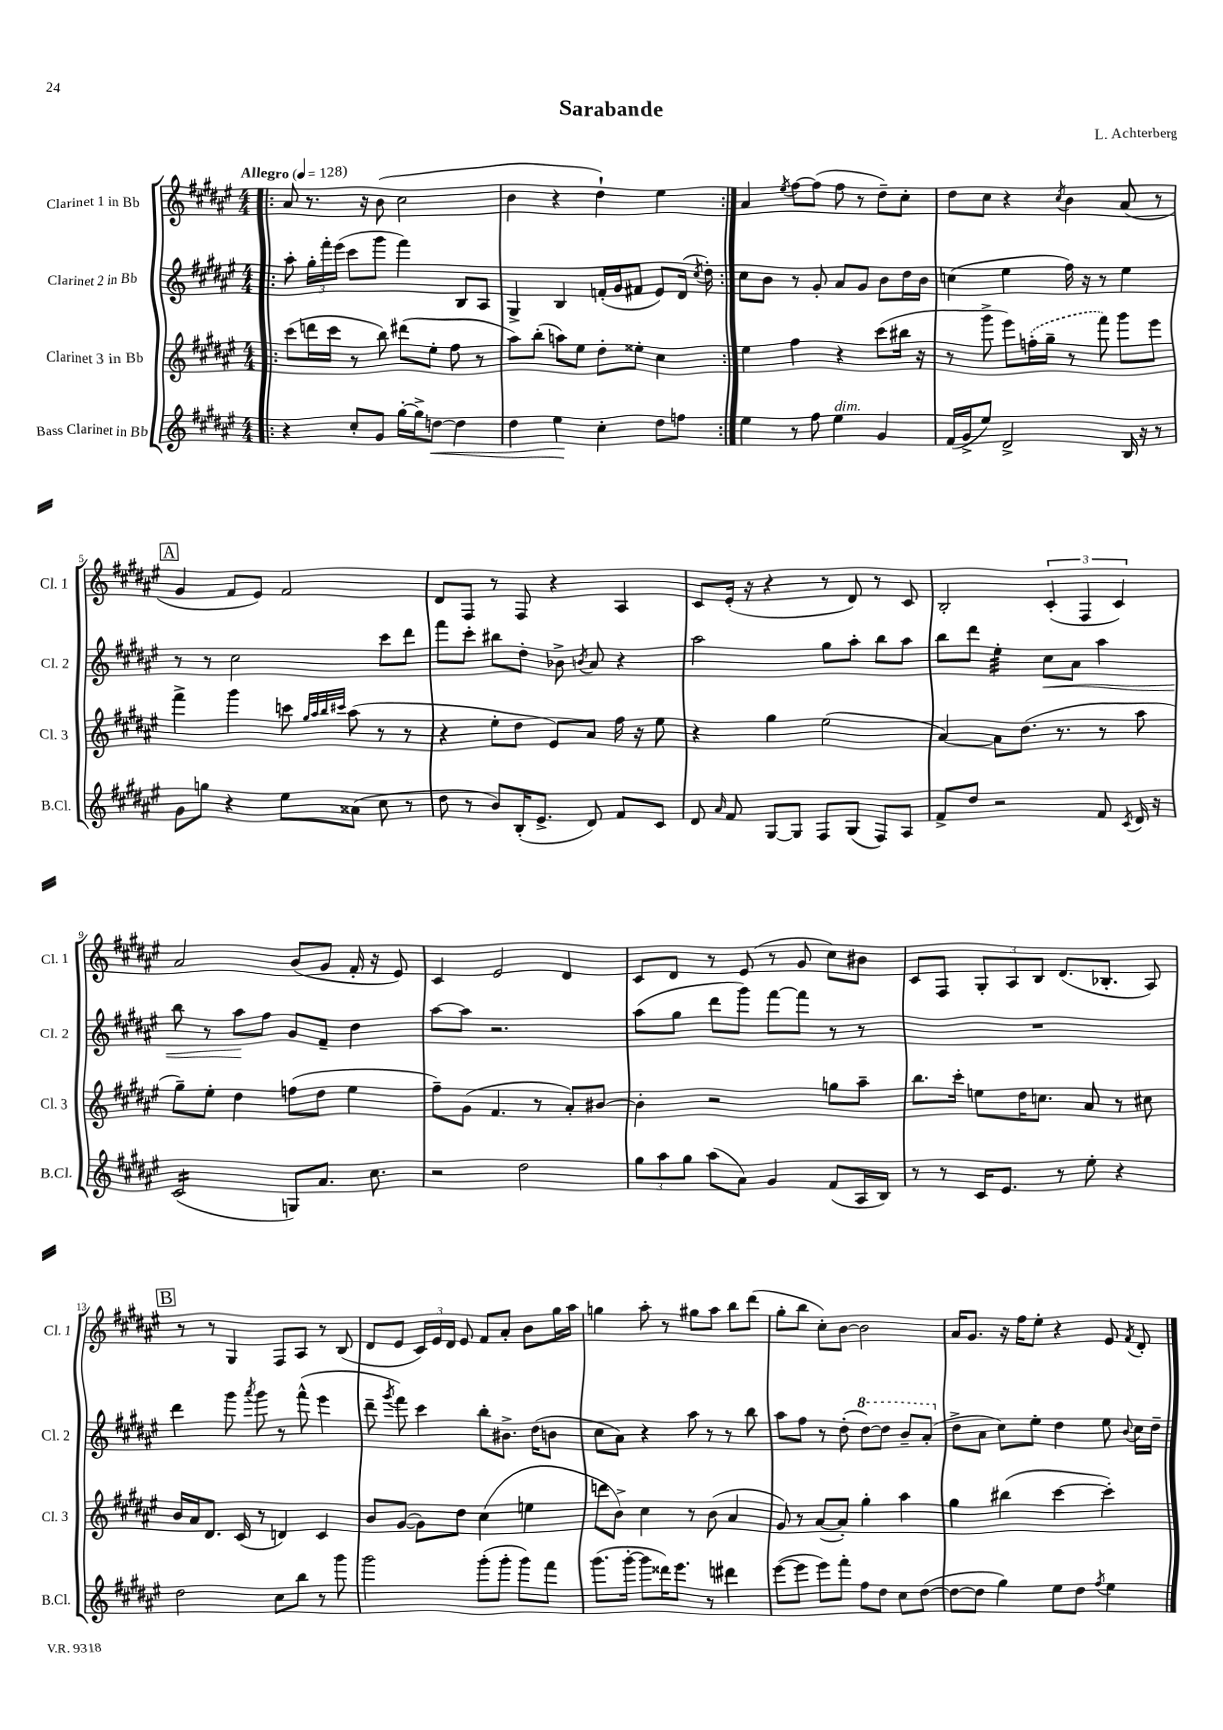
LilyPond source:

\header { title = "Sarabande" composer = "L. Achterberg" }
<<
\new StaffGroup <<
\new Staff = "s0" \with { instrumentName = "Clarinet 1 in Bb" shortInstrumentName = "Cl. 1" } {
    \clef treble \key fis \major \numericTimeSignature \time 4/4 \tempo "Allegro" 4 = 128
    \autoBeamOff \repeat volta 2 { \bar ".|:" ais'8 r8. r16 b'8( cis''2 |
    b'4 r4 dis''4-!) eis''4 | }
    ais'4 \acciaccatura { eis''8 } fis''8[~ fis''8]( fis''8 r8 dis''8[--) cis''8]-. |
    dis''8[ cis''8] r4 \acciaccatura { cis''8 } b'4 ais'8( r8 |
    \mark \markup { \box "A" } gis'4 fis'8[ eis'8]) fis'2 |
    dis'8[ fis8] r8 fis8 r4 ais4 |
    cis'8[ eis'16]-.( r16 r4 r8 dis'8) r8 cis'8 |
    b2-. \tuplet 3/2 { cis'4-.( fis4 cis'4) } |
    ais'2 b'8[( gis'8] fis'16-. r16 eis'8) |
    cis'4 eis'2 dis'4 |
    cis'8[ dis'8] r8 eis'8( r8 gis'8 cis''8[) bis'8] |
    cis'8[ fis8] \tuplet 3/2 { gis8[-. ais8 b8] } dis'8.[( bes8.]-. ais8) |
    \mark \markup { \box "B" } r8 r8 gis4 fis8[ ais8] r8 b8( |
    dis'8[ eis'8] \tuplet 3/2 { cis'16[) eis'16 dis'16] } eis'8 fis'8[ ais'8]-. b'8[ gis''16 ais''16] |
    g''4 ais''8-. r8 gis''8[ ais''8] b''8[ dis'''8]( |
    gis''8[-. b''8] cis''8[-.) b'8]~ b'2 |
    ais'16[ gis'8.] r16 fis''16[ eis''8]-. r4 eis'8 \acciaccatura { fis'8 } dis'8-. \bar "|." |
}
\new Staff = "s1" \with { instrumentName = "Clarinet 2 in Bb" shortInstrumentName = "Cl. 2" } {
    \clef treble \key fis \major \numericTimeSignature \time 4/4
    \autoBeamOff \repeat volta 2 { \bar ".|:" ais''8-. \tuplet 3/2 { gis''16[-. fis'''16-. eis'''16]( } cis'''8[ gis'''8] fis'''4) b8[ ais8] |
    gis4-> b4 f'16[-.( gis'16 fis'8] eis'8[) dis'16]( \acciaccatura { cis''8 } dis''16-.) | }
    cis''8[ b'8] r8 gis'8-. ais'8[ gis'8] b'8[ dis''16 b'16] |
    c''4( eis''4 fis''16) r16 r8 eis''4 |
    \mark \markup { \box "A" } r8 r8 cis''2 cis'''8[ dis'''8] |
    fis'''8[ cis'''8]-. bis''8[ dis''8]-. bes'8-> \acciaccatura { b'8 } ais'8 r4 |
    ais''2 gis''8[ ais''8]-. b''8[ ais''8] |
    b''8[ dis'''8] eis''4:32-. cis''8[\< ais'8] ais''4 |
    b''8 r8 ais''8[\! fis''8] gis'8[ fis'8]-- dis''4 |
    ais''8[~ ais''8] r2. |
    ais''8[( gis''8] dis'''8[ gis'''8]) fis'''8[~ fis'''8] r8 r8 |
    R1 |
    \mark \markup { \box "B" } dis'''4 gis'''8 \acciaccatura { ais'''8 } gis'''8 r8 fis'''8-^( eis'''4 |
    dis'''8-- \acciaccatura { gis'''8 } fis'''8) cis'''4 b''8[-. bis'8.]-> dis''16[( b'8] |
    cis''8[ ais'8]) r4 ais''8 r8 r8 b''8 |
    ais''8[ fis''8] r8 dis''8-.( \ottava #1 dis'''8[~) dis'''8] b''8[-- ais''8]-.( \ottava #0 |
    dis''8[-> ais'8] cis''8[) eis''8]-. dis''4 eis''8 \appoggiatura { b'8 } cis''16[ dis''16]-- \bar "|." |
}
\new Staff = "s2" \with { instrumentName = "Clarinet 3 in Bb" shortInstrumentName = "Cl. 3" } {
    \clef treble \key fis \major \numericTimeSignature \time 4/4
    \autoBeamOff \repeat volta 2 { \bar ".|:" cis'''8[( d'''16 cis'''16] r8 b''8) dis'''8[( eis''8]-. fis''8 r8 |
    ais''8[) b''8]-.( a''8[) eis''8] dis''8[-. eisis''8]-. cis''4 | }
    eis''4 fis''4 r4 cis'''8[( bis''16] r16 |
    r8 gis'''8-> eis'''8[) \once \slurDashed f''16-.( gis''16]-- r8 fis'''8) gis'''8[ eis'''8] |
    \mark \markup { \box "A" } fis'''4-> gis'''4 c'''8 \grace { gis''32[ ais''32 b''32 cis'''32] } ais''8( r8 r8 |
    r4 eis''8[-. dis''8] eis'8[) ais'8] fis''16 r16 eis''8 |
    r4 gis''4 eis''2( |
    ais'4~) ais'8[ dis''8.]( r8. r8 ais''8 |
    gis''8[--) eis''8]-. dis''4 f''8[( dis''8] eis''4 |
    fis''8[--) gis'8]( fis'4. r8 ais'8[-.) bis'8]~ |
    bis'4-. r2 g''8[ ais''8]-- |
    b''8.[ cis'''16]-. e''8[ dis''16 c''8.] ais'8 r8 cis''8 |
    \mark \markup { \box "B" } b'16[ ais'16 dis'8.] cis'16( r8 d'4) cis'4 |
    b'8[ gis'8]~( gis'8[) dis''8] cis''4( e''4 |
    d'''8[ b'8]->) cis''4 r8 b'8( ais'4 |
    gis'8) r8 ais'8[~( ais'8]-.) gis''4-. ais''4 |
    gis''4 bis''4( cis'''4~ cis'''4-.) \bar "|." |
}
\new Staff = "s3" \with { instrumentName = "Bass Clarinet in Bb" shortInstrumentName = "B.Cl." } {
    \clef treble \key fis \major \numericTimeSignature \time 4/4
    \autoBeamOff \repeat volta 2 { \bar ".|:" r4 cis''8[-. gis'8] gis''16[~-. gis''16-> d''8]~\< d''4 |
    dis''4 eis''4\! cis''4-. dis''8[ f''8] | }
    eis''4 r8 fis''8 eis''4^\markup { \italic "dim." } gis'4 |
    fis'16[( gis'16-> eis''8]) dis'2-> b16 r16 r8 |
    \mark \markup { \box "A" } gis'8[ g''8] r4 eis''8[ aisis'8]( cis''8 r8 |
    dis''8 r8 b'8[) b16-.( eis'8.]-> dis'8) fis'8[ cis'8] |
    dis'8 \grace { ais'16 } fis'8 gis8[~ gis8] fis8[ gis8]( fis8[) ais8] |
    fis'8[-> dis''8] r2 fis'8 \acciaccatura { cis'8 } dis'16 r16 |
    cis'2:16( g8[) ais'8.] cis''8. |
    r2 dis''2 |
    \tuplet 3/2 { gis''8[ ais''8 gis''8] } ais''8[( ais'8]) gis'4 fis'8[( ais16 b16]) |
    r8 r8 cis'16[ eis'8.] r8 eis''8-. r4 |
    \mark \markup { \box "B" } dis''2 cis''8[ b''8] r8 gis'''8 |
    gis'''2 gis'''8[-.( gis'''8]-. gis'''8[) fis'''8] |
    gis'''8.[( gis'''16]~-. gis'''8[ disis'''16) eis'''8.] r8 dis'''4 |
    eis'''8[~( eis'''8] eis'''8[) fis'''8]-. fis''8[ dis''8] cis''8[ dis''8]~( |
    dis''8[~ dis''8] gis''4) eis''8[ dis''8] \acciaccatura { fis''8 } eis''4 \bar "|." |
}
>>
>>
